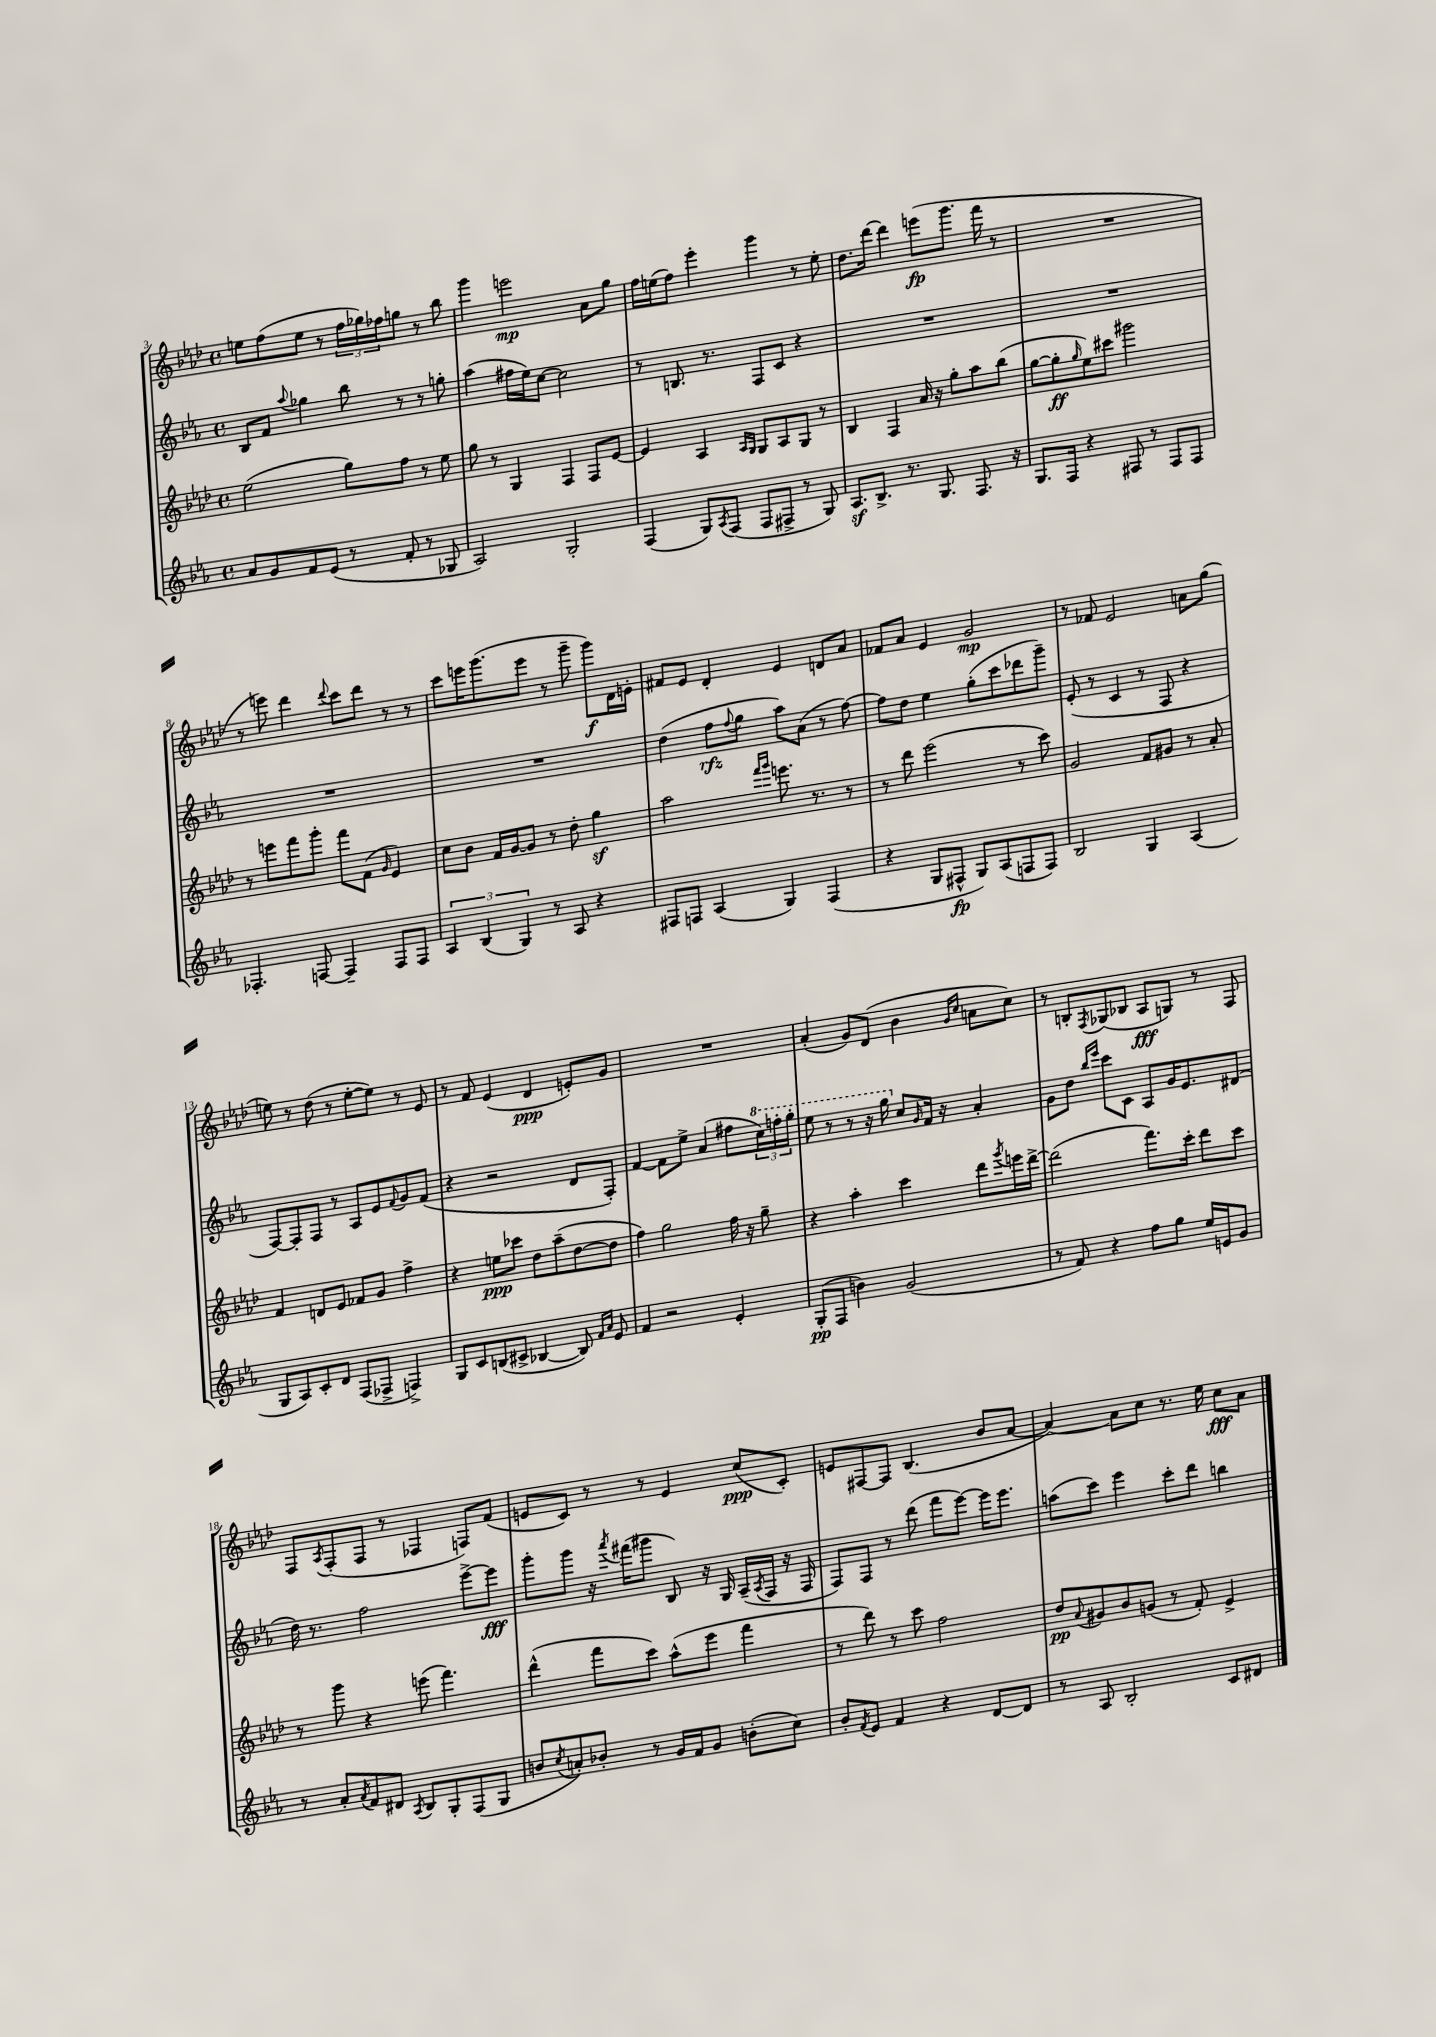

**kern	**kern	**kern	**kern
*staff4	*staff3	*staff2	*staff1
*clefG2	*clefG2	*clefG2	*clefG2
*k[b-e-a-]	*k[b-e-a-d-]	*k[b-e-a-]	*k[b-e-a-d-]
*M4/4	*M4/4	*M4/4	*M4/4
*met(c)	*met(c)	*met(c)	*met(c)
8a-	(2ee-	8B-	8ee
8g	.	8f	(8ff
.	.	8qqaa-	.
8f	.	4gg-	8ee
(8e-	.	.	8r
8r	8gg)	8bb-	24ff
.	.	.	24gg-)
.	.	.	24ff-
8f'	8ff	8r	8gg
8r	8r	8r	8r
8G-	8ee-	8gg'	8bb-
=	=	=	=
2A-)	8gg	(4aa-	4ggg
.	8r	.	.
.	4G	16ff#	2eee
.	.	16ee-)	.
.	.	[8cc	.
2G'	4F	2cc]	.
.	8F	.	8a-
.	[8e-	.	8gg
=	=	=	=
(4F	4e-]	8r	16ff
.	.	.	(16ee
.	.	8.B	8ff)
8G)	4A-	.	4eee-'
.	.	8.r	.
8qA-	.	.	.
(8F	.	.	.
.	16qqA-	.	.
.	16qqG	.	.
8F	8G	8F	4ggg
8F#^	8A-	8c	.
8r	8G	4r	8r
8G)	8r	.	8ee'
=	=	=	=
8.A-	4B-	1r	8.dd-
8.B-^	.	.	[16ddd-
.	4F	.	4ddd-]
8.r	.	.	.
.	16a-	.	(8eee
8.G	16r	.	.
.	8gg'	.	8.ggg
8.F	8aa-	.	.
.	.	.	16fff
.	(8bb-	.	8r
16r	.	.	.
=	=	=	=
8.G	[8gg	1r	1r
.	8gg']	.	.
16F	.	.	.
.	16qqgg	.	.
4r	8ee-)	.	.
.	8ccc#	.	.
8F#	2ggg#	.	.
8r	.	.	.
8F#	.	.	.
8F#	.	.	.
=	=	=	=
4.F-'	8r	1r	8r
.	8eee	.	8eee)
.	8fff	.	4ddd-
[8F	8ggg'	.	.
.	.	.	8qqddd-
4F~]	8fff	.	8ccc
.	(8f	.	8ddd-
.	16qqg	.	.
8F	4e-)	.	8r
8F	.	.	8r
=	=	=	=
6A-	8cc	1r	8ccc
.	8b-	.	16eee
(6B-	.	.	.
.	.	.	(8.ggg
.	16f	.	.
.	[16g	.	.
6G)	.	.	.
.	8g]	.	8eee
8r	8r	.	8r
8A-	8dd-'	.	8ggg~
4r	4gg	.	8ggg)
.	.	.	16d-
.	.	.	16e'
=	=	=	=
8F#	2aa-	(4dd	8f#
8F	.	.	8e-
(4A-	.	8ff	4d-'
.	.	8qqff	.
.	.	8gg	.
.	16qqfff	.	.
.	16qqggg	.	.
4G)	8.eee	8aa-)	4e-
.	.	(8a-	.
.	8.r	.	.
(4F	.	8r	8d
.	8r	[8ff)	8a-
=	=	=	=
4r	8r	8ff]	8f-
.	8ddd-	8dd	8a-
8G	(2eee-	4ee-	4e-
8F#^^	.	.	.
8G)	.	(8gg'	2g
(8A-	.	8ccc	.
8F	8r	8ddd-	.
8F)	8ccc)	8ggg~)	.
=	=	=	=
2B-	2g	(8e-'	8r
.	.	8r	8f-
.	.	4c	2e-
4G	8f	8r	.
.	8g#	8F	.
(4A-	8r	4r	8a
.	8a-'	.	(8gg
=	=	=	=
8G	4f	[8F)	8ee)
8A-)	.	8F']	8r
8c'	8d	8F	(8dd-
8d	8e-	8r	8r
(8F	8f-	8A-	[8ee'
8F-^	8g	8e-	8ee])
.	.	8qqf	.
4F^)	4ff^	8g	8r
.	.	(8f	8e-
=	=	=	=
8G	4r	4r	8r
8c	.	.	8f
(8B	8ee	2r	(4e-
8c#^	8ccc-	.	.
[4B-	8dd-	.	4d-
.	(8aa-~	.	.
8B-])	[8dd-	8d	8e')
16qqf	.	.	.
16qqa-	.	.	.
8e-	8dd-]	8F')	8g
=	=	=	=
4f	4ff)	[4f	1r
2r	2gg	8f]	.
.	.	8ee-^	.
.	.	(4a-	.
4e-'	16ff	8ff#	.
.	16r	.	.
.	8gg~	24ccc)	.
.	.	24fff'	.
.	.	24ggg'	.
=	=	=	=
(8G'	4r	8eee-	(4a-'
8F	.	8r	.
4b)	4aa-'	8r	8g)
.	.	16r	(8d-
.	.	16ggg	.
(2g	4ccc	8cc	4b-
.	.	16qqg	.
.	.	16f	.
.	.	16r	.
.	.	.	16qqg
.	.	.	16qqcc
.	8ddd-	4a-'	8a
.	8qggg	.	.
.	16eee	.	8cc)
.	[16ddd-^	.	.
=	=	=	=
8r	(2ddd-]	8g	8r
8f)	.	8dd	8B'
.	.	16qqbb-	.
.	.	16qqeee-	8qF
4r	.	8ccc	(8G-
.	.	8c	8B-
8ff	8.fff)	8A-	8A-
8gg	.	16g	8G)
.	16ccc'	8.e-	.
16ee-	8ddd-	.	8r
16e	.	.	.
8g	8ccc	(8d#	8F
=	=	=	=
8r	8r	16dd)	8F
.	.	8.r	.
.	.	.	8qA-
8a-'	8ggg	.	(8F'
8qa-	.	.	.
8f	4r	2ff	8F
8d#	.	.	8r
8qA-	.	.	.
8B-	(8eee	.	4F-
8G'	4.fff)	.	.
(8F	.	[8eee-^	8F)
8G	.	8eee-]	(8f
=	=	=	=
8b	(4ddd-^^	8ggg'	8e
8qcc	.	.	.
8a')	.	8ggg	8c)
8b-'	8fff	16r	8r
.	.	8qaaa-	.
.	.	(16fff#	.
8r	8ccc)	8ggg#	8r
16g	(8aa-^^	8B-)	4e
16f	.	.	.
8g	8eee-	16r	.
.	.	16G	.
(8b'	4fff	(16A-~	(8cc
.	.	8qA-	.
.	.	16F	.
8cc)	.	16r	8c')
.	.	16F	.
=	=	=	=
8b-'	8r	8F)	8e
8qf	.	.	.
8e-	8ddd-)	8F	[8F#
4f	8r	8r	8F#]
.	8ccc	(8ddd	(4.B-
4r	2ff	8fff	.
.	.	[8eee-)	.
[8d	.	16eee-]	8b-
.	.	8.eee-	.
8d]	.	.	[8a-
=	=	=	=
8r	8dd-	(8aa	4a-_)
.	8qqa-	.	.
8A-	8g#	8ccc)	.
2B-'	8b-	4eee-	8a-]
.	(8g	.	8cc
.	8r	8ccc'	8.r
.	8f')	8ddd	.
.	.	.	16ee-
8c	4e-^	4bb	8cc
8d#	.	.	8a-
==	==	==	==
*-	*-	*-	*-
